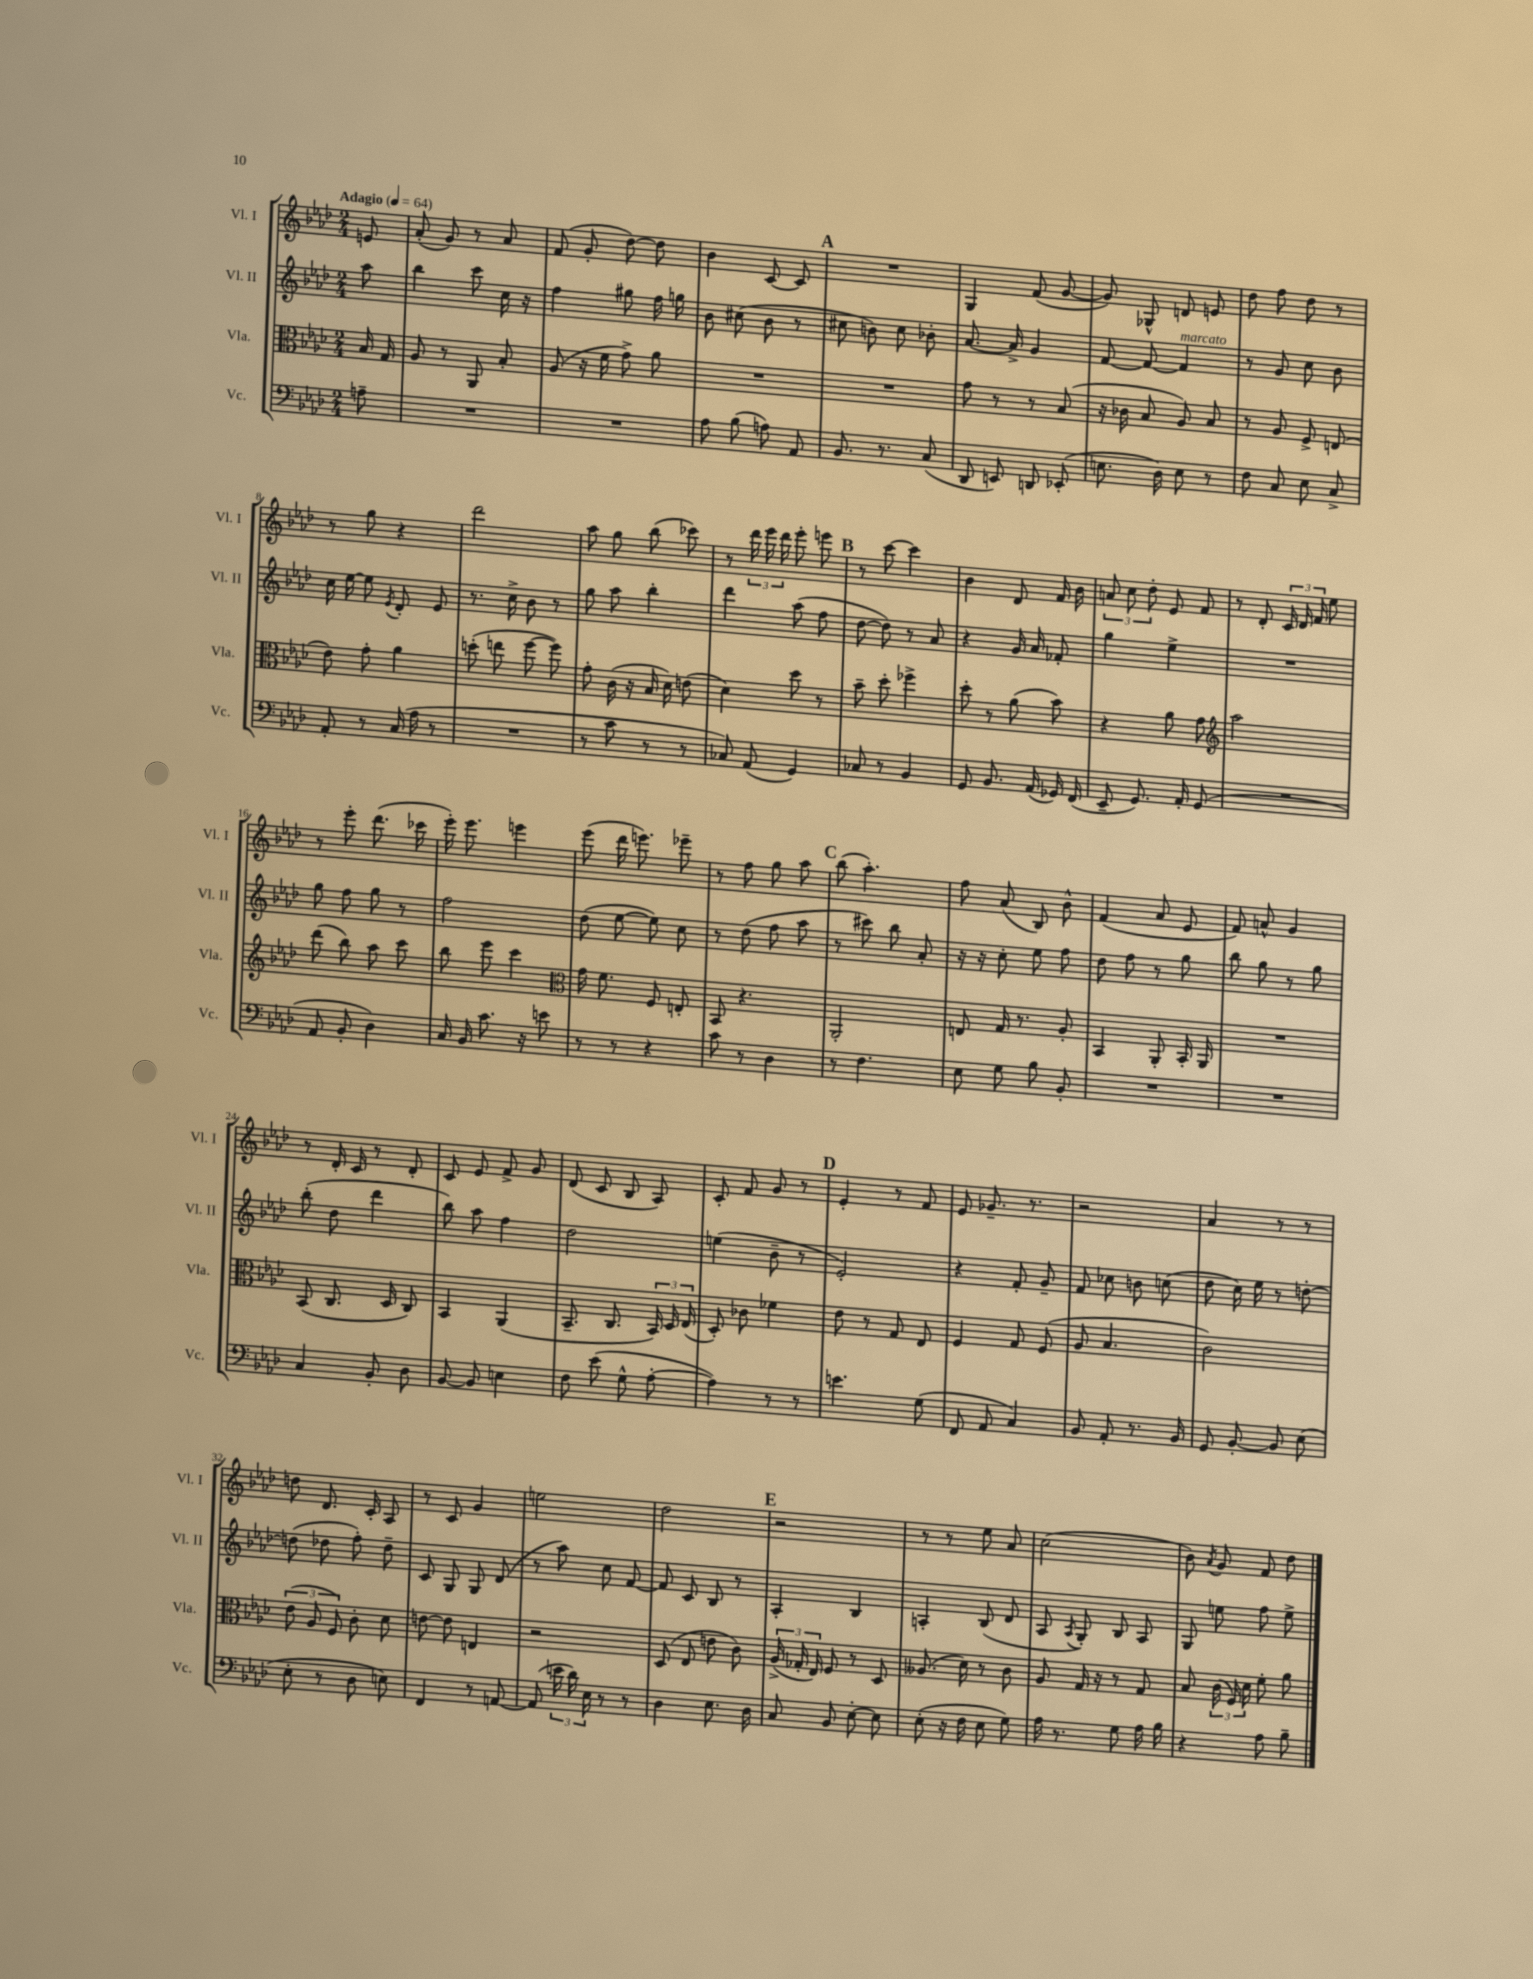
<<
\new StaffGroup <<
\new Staff = "s0" \with { instrumentName = "Vl. I" shortInstrumentName = "Vl. I" } {
    \clef treble \key aes \major \numericTimeSignature \time 2/4 \partial 8 \tempo "Adagio" 4 = 64
    \autoBeamOff e'8 |
    aes'8-.( g'8) r8 aes'8 |
    f'8( g'8-. des''8~) des''8 |
    bes'4 c'8~ c'8 |
    \mark \markup { \bold "A" } R2 |
    g4 f'8( g'8~ |
    g'8) ges8-^ d'8 e'8 |
    des''8 f''8 des''8 r8 |
    r8 g''8 r4 |
    des'''2 |
    aes''8 g''8 bes''8( ces'''8) |
    r8 \tuplet 3/2 { des'''16 ees'''16 des'''16 } ees'''8-. e'''8 |
    \mark \markup { \bold "B" } r8 c'''8~ c'''4 |
    bes'4 des'8 f'16 bes'16 |
    \tuplet 3/2 { a'8 c''8 des''8-. } ees'8 f'8 |
    r8 des'8-. \tuplet 3/2 { c'16 des'16 f'16 } ees''8 |
    r8 ees'''8-. des'''8.( ces'''16 |
    ees'''16-.) ees'''8. e'''4 |
    ees'''8( des'''16 e'''8.) ees'''8-- |
    r8 f''8 g''8 aes''8 |
    \mark \markup { \bold "C" } bes''8( aes''4.-.) |
    f''8 aes'8( bes8) bes'8-^ |
    f'4( aes'8 ees'8 |
    f'8) a'8-^ g'4 |
    r8 des'16-. c'16 r8 des'8-. |
    c'8 ees'8 f'8-> g'8 |
    des'8( c'8 bes8 aes8) |
    c'8-. f'8 g'8 r8 |
    \mark \markup { \bold "D" } ees'4-. r8 f'8 |
    ees'8 ges'8.-- r8. |
    r2 |
    aes'4 r8 r8 |
    d''8 des'8. c'16-. aes8 |
    r8 c'8 g'4 |
    e''2 |
    des''2 |
    \mark \markup { \bold "E" } r2 |
    r8 r8 ees''8 aes'8 |
    c''2( |
    bes'8) \acciaccatura { aes'8 } g'8 f'8 des''8 \bar "|." |
}
\new Staff = "s1" \with { instrumentName = "Vl. II" shortInstrumentName = "Vl. II" } {
    \clef treble \key aes \major \numericTimeSignature \time 2/4 \partial 8
    \autoBeamOff aes''8 |
    bes''4 c'''8 c''16 r16 |
    f''4 gis''8 f''16 g''16 |
    bes'8 cis''8( bes'8 r8 |
    \mark \markup { \bold "A" } cis''8 b'8) cis''8 bes'8-. |
    aes'8.~ aes'16-> g'4 |
    f'8~ f'8~ f'4^\markup { \italic "marcato" } |
    r8 g'8 c''8 bes'8 |
    c''16 ees''16~ ees''8 \acciaccatura { ees'8 } des'8-. ees'8 |
    r8. c''16-> bes'8 r8 |
    g''8 aes''8 bes''4-. |
    des'''4 aes''8( f''8 |
    \mark \markup { \bold "B" } des''8~ des''8) r8 aes'8 |
    r4 g'16 aes'16 fes'8-. |
    g''4 ees''4-> |
    R2 |
    g''8 f''8 g''8 r8 |
    f''2 |
    des''8( ees''8~ ees''8) c''8 |
    r8 des''8( f''8 aes''8 |
    \mark \markup { \bold "C" } r8 cis'''8) bes''8 aes'8-. |
    r16 r16 c''8-. ees''8 f''8 |
    des''8 f''8 r8 g''8 |
    bes''8 g''8 r8 g''8 |
    bes''8-.( des''8 des'''4 |
    bes''8) aes''8 f''4 |
    des''2 |
    e''4( bes'8-- r8 |
    \mark \markup { \bold "D" } ees'2-.) |
    r4 f'8-. g'8-- |
    f'8 ces''8 b'8 c''8( |
    des''8 c''16) ees''16 r8 d''8~-. |
    d''8( des''8 f''8-.) des''8-- |
    c'8 g8 g8 des'8( |
    r8 aes''8) c''8 f'8~ |
    f'8 c'8 bes8 r8 |
    \mark \markup { \bold "E" } aes4-. bes4 |
    a4-. bes8( des'8 |
    aes8 \acciaccatura { aes8 } g8-.) bes8 aes8 |
    g8 e''8 f''8 e''8-> \bar "|." |
}
\new Staff = "s2" \with { instrumentName = "Vla." shortInstrumentName = "Vla." } {
    \clef alto \key aes \major \numericTimeSignature \time 2/4 \partial 8
    \autoBeamOff bes16 g16 |
    aes8 r8 aes,8 bes8-. |
    aes8( r16 f'16 g'8->) aes'8 |
    R2 |
    \mark \markup { \bold "A" } R2 |
    g'8 r8 r8 bes8( |
    r16 ces'16 bes8 aes8) bes8 |
    r8 aes8 f8-> e8( |
    ees'8) g'8-. aes'4 |
    d''8-.( e''8 f''8~ f''8) |
    g'8-. c'16( r16 bes16 des'16) e'8( |
    des'4) des''8 r8 |
    \mark \markup { \bold "B" } bes'8-- des''8-. fes''4-> |
    des''8-. r8 aes'8( bes'8) |
    r4 aes'8 g'8 |
    \clef treble aes''2 |
    des'''8( bes''8) aes''8 c'''8 |
    bes''8 ees'''8 c'''4 |
    \clef alto g'16 f'8. f8 e8-. |
    bes,8 r4. |
    \mark \markup { \bold "C" } aes,2-. |
    e8 g16 r8. aes8-. |
    bes,4 aes,8-. bes,16-. aes,16 |
    R2 |
    bes,8( c8. des16 c8) |
    bes,4 aes,4( |
    bes,8.-- c8. \tuplet 3/2 { bes,16) des16 ees16( } |
    des8-.) ces'8 fes'4 |
    \mark \markup { \bold "D" } ees'8 r8 g8 ees8 |
    f4 g8 f8( |
    aes8 bes4. |
    c'2) |
    \tuplet 3/2 { ees'8( aes8 f8) } c'8-. des'8 |
    e'8~ e'8 e4 |
    r2 |
    des8( ees8 e'8 c'8) |
    \mark \markup { \bold "E" } \tuplet 3/2 { aes16->( ges16-. ees16) } f8 r8 des8 |
    aeses8.( des'16) r8 c'8 |
    aes8 g16 r16 r8 g8 |
    bes8 \tuplet 3/2 { c'16( f16) des'16 } f'8-. aes'8 \bar "|." |
}
\new Staff = "s3" \with { instrumentName = "Vc." shortInstrumentName = "Vc." } {
    \clef bass \key aes \major \numericTimeSignature \time 2/4 \partial 8
    \autoBeamOff a8-- |
    R2 |
    R2 |
    aes8 bes8( a8) aes,8 |
    \mark \markup { \bold "A" } bes,8. r8. c8( |
    des,8 e,8) d,8 ees,8-.( |
    e8. des16) e8 r8 |
    f8 c8 ees8 c8-> |
    aes,8-. r8 c16( aes16 r8 |
    R2 |
    r8 c'8 r8 r8 |
    ces8) aes,8( g,4) |
    \mark \markup { \bold "B" } ces8 r8 bes,4 |
    g,8 bes,8. aes,16( ges,16) f,16( |
    ees,8-- g,8.) aes,16-. g,8( |
    R2 |
    aes,8 bes,8-. des4) |
    c16 bes,16 c'8. r16 e'8 |
    r8 r8 r4 |
    c'8 r8 des4 |
    \mark \markup { \bold "C" } r8 f4. |
    ees8 g8 bes8 bes,8-. |
    R2 |
    R2 |
    c4 bes,8-. des8 |
    bes,8~ bes,8 e4 |
    f8 ees'8( g8-^ aes8~-. |
    aes4) r8 r8 |
    \mark \markup { \bold "D" } e'4. g8( |
    f,8 aes,8 c4) |
    bes,8 aes,8-. r8. bes,16 |
    g,8 bes,8~-. bes,8 ees8( |
    ees8-. r8 des8 e8) |
    f,4 r8 a,8~ |
    a,8( \tuplet 3/2 { e'16 des'16) ees16 } r8 r8 |
    des4 ees8. des16 |
    \mark \markup { \bold "E" } c8 bes,8 ees8~-. ees8 |
    ees8-.( r16 f16 ees8 g8) |
    aes16 r8. g8 aes16 bes16 |
    r4 aes8 bes8-- \bar "|." |
}
>>
>>
